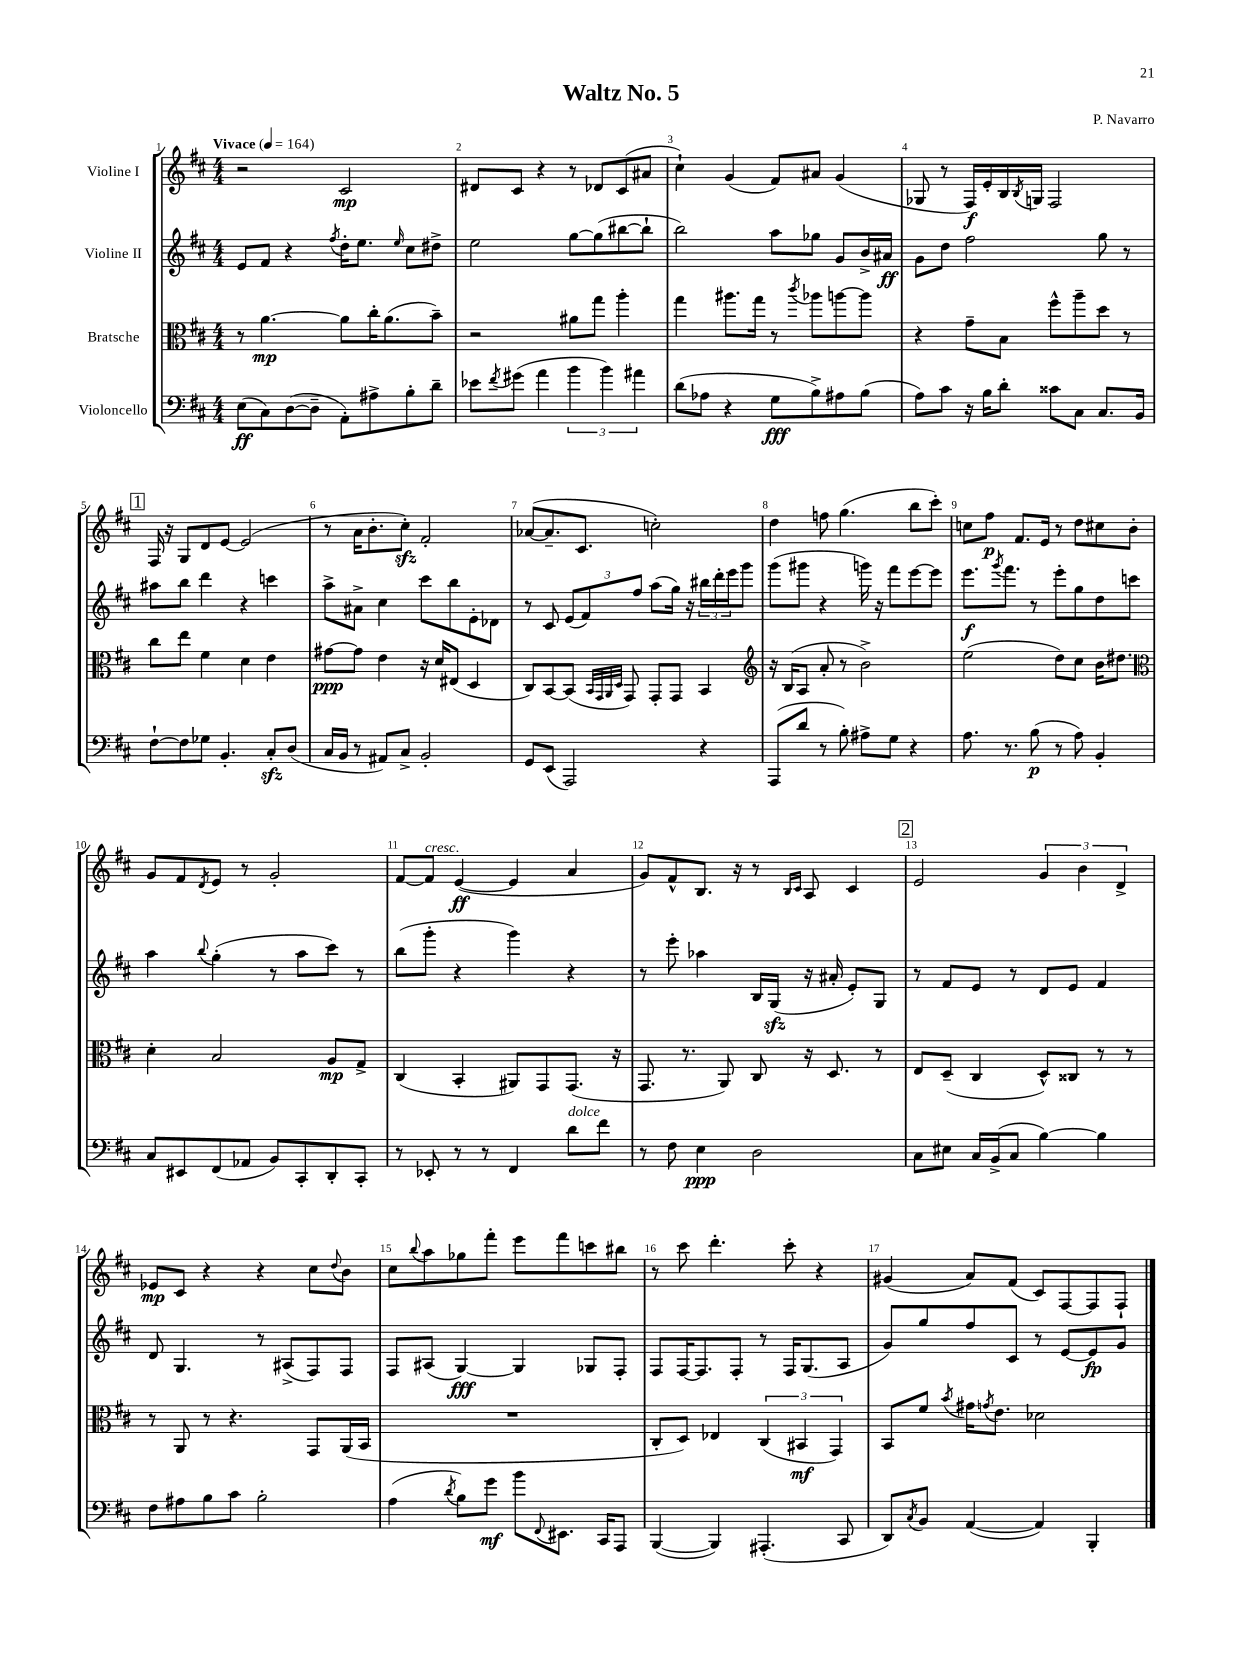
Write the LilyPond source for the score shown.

\header { title = "Waltz No. 5" composer = "P. Navarro" }
<<
\new StaffGroup <<
\new Staff = "s0" \with { instrumentName = "Violine I" } {
    \clef treble \key d \major \numericTimeSignature \time 4/4 \tempo "Vivace" 4 = 164
    r2 cis'2\mp |
    dis'8 cis'8 r4 r8 des'8 cis'8( ais'8 |
    cis''4-!) g'4( fis'8) ais'8 g'4( |
    ges8 r8 fis16\f) e'16-. b16 \acciaccatura { b8 } g16 fis2 |
    \mark \markup { \box "1" } fis16 r16 g8 d'8 e'8~ e'2( |
    r8 a'16 b'8.-. cis''8-.\sfz) fis'2-. |
    aes'8~( aes'8.-- cis'8. c''2-.) |
    d''4 f''8 g''4.( b''8 cis'''8-.) |
    c''8 fis''8\p fis'8. e'16 r8 d''8 cis''8 b'8-. |
    g'8 fis'8 \acciaccatura { d'8 } e'8 r8 g'2-. |
    fis'8~ fis'8^\markup { \italic "cresc." } e'4~\ff( e'4 a'4 |
    g'8) fis'8-^ b8. r16 r8 \grace { b16 cis'16 } a8 cis'4 |
    \mark \markup { \box "2" } e'2 \tuplet 3/2 { g'4 b'4 d'4-> } |
    ees'8\mp cis'8 r4 r4 cis''8 \appoggiatura { d''8 } b'8 |
    cis''8 \appoggiatura { b''8 } a''8 ges''8 fis'''8-. e'''8 fis'''8 c'''8 bis''8 |
    r8 cis'''8 d'''4.-. cis'''8-. r4 |
    gis'4( a'8) fis'8( cis'8) fis8~ fis8 fis8-! \bar "|." |
}
\new Staff = "s1" \with { instrumentName = "Violine II" } {
    \clef treble \key d \major \numericTimeSignature \time 4/4
    e'8 fis'8 r4 \acciaccatura { fis''8 } d''16-. e''8. \grace { e''16 } cis''8 dis''8-> |
    e''2 g''8~ g''8( bis''8~ bis''8-! |
    b''2) a''8 ges''8 g'8 b'16-> ais'16\ff |
    g'8 d''8 fis''2 g''8 r8 |
    \mark \markup { \box "1" } ais''8 b''8 d'''4 r4 c'''4 |
    a''8-> ais'8-> cis''4 cis'''8 b''8 e'8-. des'8 |
    r8 cis'8 \tuplet 3/2 { e'8( fis'8) fis''8 } a''8( g''16) r16 \tuplet 3/2 { bis''16 d'''16-. e'''16 } g'''8 |
    g'''8( gis'''8 r4 g'''16) r16 fis'''8 e'''8~ e'''8 |
    e'''8.\f \acciaccatura { g'''8 } fis'''8. r8 e'''8-. g''8 d''8 c'''8 |
    a''4 \appoggiatura { b''8 } g''4-.( r8 a''8 cis'''8) r8 |
    b''8( g'''8-. r4 g'''4) r4 |
    r8 e'''8-. aes''4 b16 g16\sfz( r16 ais'16-. e'8-.) g8 |
    \mark \markup { \box "2" } r8 fis'8 e'8 r8 d'8 e'8 fis'4 |
    d'8 g4. r8 ais8->( fis8) fis8 |
    fis8 ais8( g4~\fff) g4 ges8 fis8-. |
    fis8 fis16~ fis8. fis8-. r8 fis16 g8.( a8 |
    g'8) g''8 fis''8 cis'8 r8 e'8~ e'8\fp g'8 \bar "|." |
}
\new Staff = "s2" \with { instrumentName = "Bratsche" } {
    \clef alto \key d \major \numericTimeSignature \time 4/4
    r8 a'4.~\mp a'8 cis''16-. a'8.( b'8--) |
    r2 ais'8 g''8 a''4-. |
    g''4 ais''8. g''16 r8 \acciaccatura { cis'''8 } aes''8 a''8~ a''8 |
    r4 g'8-- b8 fis''8-^ a''8-- d''8 r8 |
    \mark \markup { \box "1" } cis''8 e''8 fis'4 d'4 e'4 |
    gis'8~\ppp gis'8 e'4 r16 d'16 eis8( d4 |
    cis8) b,8~ b,8( \grace { b,32 g,32 a,32 d32 } g,8) g,8-. g,8 b,4 |
    \clef treble r16 b16( a8 a'8-. r8 b'2->) |
    e''2( d''8) cis''8 b'16 dis''8. |
    \clef alto d'4-. b2 a8\mp g8-> |
    cis4( b,4-. ais,8) g,8 g,8.( r16 |
    g,8. r8. a,8) cis8 r16 d8. r8 |
    \mark \markup { \box "2" } e8 d8--( cis4 d8-^) cisis8 r8 r8 |
    r8 a,8 r8 r4. g,8 a,16( b,16 |
    R1 |
    cis8-. d8) ees4 \tuplet 3/2 { cis4( bis,4\mf g,4) } |
    b,8 fis'8 \acciaccatura { b'8 } gis'16 \acciaccatura { g'8 } e'8. des'2 \bar "|." |
}
\new Staff = "s3" \with { instrumentName = "Violoncello" } {
    \clef bass \key d \major \numericTimeSignature \time 4/4
    e8\ff( cis8) d8~( d8-- a,8-.) ais8-> b8-. d'8-- |
    ees'8 \acciaccatura { fis'8 } gis'8( a'4 \tuplet 3/2 { b'4 b'4) ais'4 } |
    d'8( aes8 r4 g8\fff b8->) ais8 b8( |
    a8) cis'8 r16 b16 d'8-. cisis'8 cis8 cis8. b,16 |
    \mark \markup { \box "1" } fis8~-! fis8 ges8 b,4.-. cis8-.\sfz d8( |
    cis16 b,16 r8 ais,8) cis8-> b,2-. |
    g,8 e,8( a,,2) r4 |
    a,,8( d'8 r8 b8-.) ais8-> g8 r4 |
    a8. r8. b8\p( r8 a8) b,4-. |
    cis8 eis,8 fis,8( aes,8 b,8) cis,8-. d,8-. cis,8-. |
    r8 ees,8-. r8 r8 fis,4 d'8^\markup { \italic "dolce" } fis'8 |
    r8 fis8 e4\ppp d2 |
    \mark \markup { \box "2" } cis8 eis8 cis16 b,16->( cis8 b4~) b4 |
    fis8 ais8 b8 cis'8 b2-. |
    a4( \acciaccatura { d'8 } b8) g'8\mf b'8 \appoggiatura { fis,8 } eis,8. cis,16 a,,8 |
    b,,4~( b,,4) ais,,4.-.( cis,8 |
    d,8) \acciaccatura { cis8 } b,8 a,4~( a,4) b,,4-. \bar "|." |
}
>>
>>
\layout { \context { \Score \override BarNumber.break-visibility = ##(#f #t #t) barNumberVisibility = #all-bar-numbers-visible } }
